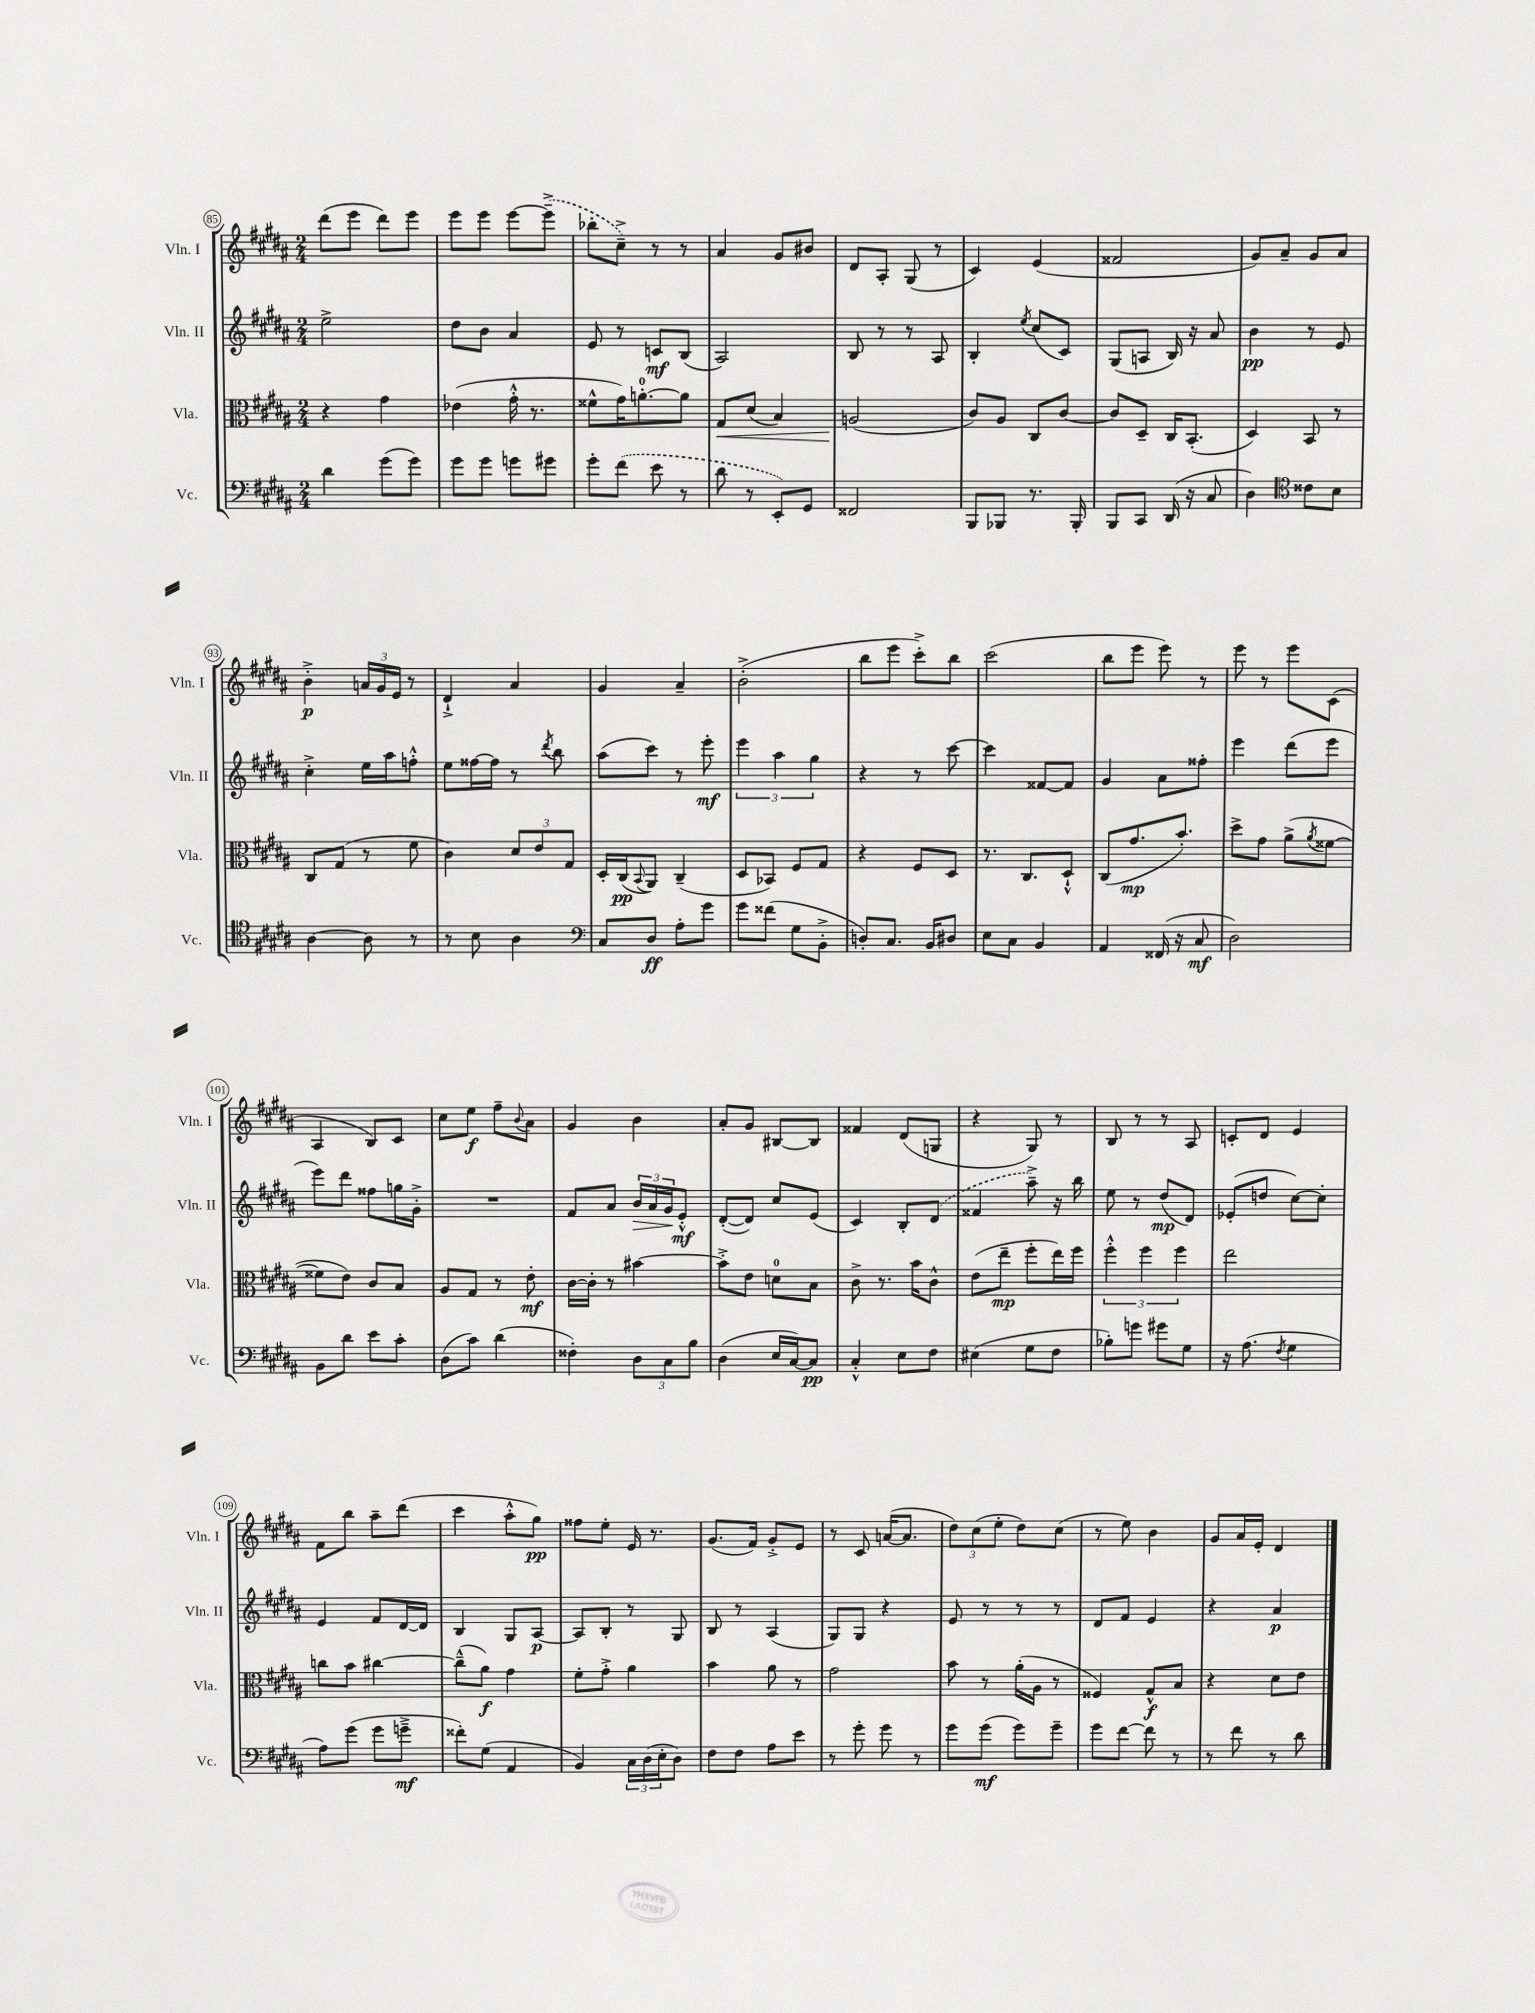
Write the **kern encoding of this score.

**kern	**kern	**kern	**kern
*staff4	*staff3	*staff2	*staff1
*clefF4	*clefC3	*clefG2	*clefG2
*k[f#c#g#d#a#]	*k[f#c#g#d#a#]	*k[f#c#g#d#a#]	*k[f#c#g#d#a#]
*M2/4	*M2/4	*M2/4	*M2/4
4d#\	4r	2ee^\	(8ddd#\L
.	.	.	8eee\J
(8g#\L	4g#\	.	8ddd#\L)
8g#\J)	.	.	8eee\J
=	=	=	=
8g#\L	(4e-\	8dd#\L	8eee\L
8g#\J	.	8b\J	8eee\J
8g\L	16g#'^^\	4a#/	[8eee\L
.	8.r	.	.
8g#\J	.	.	(8eee~^\]J
=	=	=	=
8g#'\L	8f##^^\L	8e/	8bb-'\L
(8f#\J	16g#\K)	8r	8cc#~^\J)
.	[8.a'\	.	.
8e\	.	8c/L	8r
8r	8a\]J	(8B/J	8r
=	=	=	=
8d#\	8G#/L	2A#/)	4a#/
8r	(8d#/J	.	.
8EE'/L)	4B/)	.	8g#/L
8GG#/J	.	.	8b#/J
=	=	=	=
2FF##/	(2A/	8B/	8d#/L
.	.	8r	8A#'/J
.	.	8r	(8G#/
.	.	8A#/	8r
=	=	=	=
8BBB/L	8c#/L)	4B'/	4c#/)
8BBB-/J	8A#/J	.	.
.	.	8qee/	.
8.r	8C#/L	(8cc#/L	(4e/
.	[8c#/J	8c#/J)	.
16BBB-'/	.	.	.
=	=	=	=
8BBB/L	8c#/]L	(8G#/L	2f##/
8CC#/J	8D#~/J	8A/J	.
(16DD#/	16C#/LK	16B/)	.
16r	(8.BB'/J	16r	.
8C#/	.	8a#/	.
=	=	=	=
4D#\)	4D#/)	4b\	8g#/L)
.	.	.	8a#~/J
*clefC4	*	*	*
8c##\L	8BB/	8r	8g#/L
8B\J	8r	8e/	8a#/J
=	=	=	=
[4A#\	8C#/L	4cc#'^\	4b'^\
.	(8G#/J	.	.
8A#\]	8r	16ee\LL	24a/LL
.	.	.	24g#/
.	.	16aa#\J	.
.	.	.	24e/JJ
8r	8f#\	8ff'^^\J	8r
=	=	=	=
8r	4c#\)	8ee\L	4d#`^/
8B\	.	[16ff##\L	.
.	.	16ff##\]JJ	.
4A#\	12d#/L	8r	4a#/
.	12e/	.	.
.	.	8qddd#/	.
.	.	8bb\	.
.	12G#/J	.	.
=	=	=	=
*clefF4	*	*	*
8C#/L	16D#'/LL	(8aa#\L	4g#/
.	(16C#/J	.	.
.	8qqBB/	.	.
8D#/J	8AA#/J)	8ccc#\J)	.
8A#'\L	(4C#~/	8r	4a#~/
8g#\J	.	8eee'\	.
=	=	=	=
8g#\L	8D#/L	6eee\	(2b'^\
(8f##\J	8BB-/J)	.	.
.	.	6aa#\	.
8G#\L	8F#/L	.	.
.	.	6gg#\	.
8BB'^\J	8G#/J	.	.
=	=	=	=
8D'/L)	4r	4r	8bb\L
8.C#/J	.	.	8eee\J
.	8F#/L	8r	8ccc#'^\L)
16BB/LK	.	.	.
8D#/J	8D#/J	[8ccc#\	8bb\J
=	=	=	=
8E\L	8.r	4ccc#\]	(2ccc#\
8C#\J	.	.	.
.	8.C#/L	.	.
4BB/	.	[8f##/L	.
.	8D#`^^/J	8f##/]J	.
=	=	=	=
4AA#/	(8C#/L	4g#/	8bb\L
.	8.g#/	.	8eee\J
(16FF##/	.	8a#\L	8eee\)
16r	8.b'/J)	.	.
8C#/	.	8ff##'\J	8r
=	=	=	=
2D#\)	8dd#^\L	4eee\	8eee\
.	8g#\J	.	8r
.	(8a#^\L	(8ddd#\L	8eee\L
.	8qa#/	.	.
.	[8f##\J	8eee\J	(8c#\J
=	=	=	=
8BB\L	8f##\]L	8eee\L)	4A#/
8d#\J	8e\J)	8ddd#\J	.
8e\L	8c#/L	8ff##\L	8B/L)
8c#'\J	8B/J	16gg\L	8c#/J
.	.	16g#'^\JJ	.
=	=	=	=
(8D#\L	8A#/L	2r	8cc#\L
8c#\J)	8G#/J	.	8ee\J
(4d#\	8r	.	8ff#~\L
.	.	.	8qqb/
.	8e'\	.	8a#\J
=	=	=	=
4F##'\)	[16c#\LL	8f#/L	4g#/
.	16c#'\]JJ	.	.
.	8r	8a#/J	.
12D#\L	[4b#\	24b/LL	4b\
.	.	24a#/	.
12C#\	.	24g#/J	.
.	.	8e'^^/J	.
12B\J	.	.	.
=	=	=	=
(4D#\	8b#'^\]L	([8d#'/L	8a#'/L
.	8e\J	8d#/]J)	8g#/J
16E/LL	8d\L	8cc#/L	[8B#/L
[16C#/J)	.	.	.
8C#/]J	8B\J	(8e/J	8B#/]J
=	=	=	=
4C#'^^/	8c#^\	4c#/)	4f##/
.	8.r	.	.
8E\L	.	8B'/L	(8d#/L
.	16b\LK	.	.
8F#\J	8c#^^\J	(8d#/J	8G/J
=	=	=	=
(4E#\	(8e\L	4f##/	4r
.	8ee~\J	.	.
8G#\L	8ff#'\L	8aa#~^\)	8G#/)
8F#\J	16ee\L)	16r	8r
.	16ff#\JJ	16bb\	.
=	=	=	=
8B-'\L)	6ff#'^^\	8ee\	8B/
8g\J	.	8r	8r
.	6ff#\	.	.
8g#\L	.	(8dd#/L	8r
.	6ff#\	.	.
8G#\J	.	8d#/J)	8A#/
=	=	=	=
16r	2ee\	(8e-'/L	8c'/L
(8.A#\	.	.	.
.	.	8dd/J	8d#/J
8qF#/	.	.	.
4G#\	.	[8cc#\L)	4e/
.	.	8cc#'\]J	.
=	=	=	=
8A#\L)	8cc\L	4e/	8f#\L
(8g#\J	8b\J	.	8bb\J
8g#\L	[4cc#\	8f#/L	8aa#~\L
8g~^\J	.	[16d#/L	(8ddd#\J
.	.	16d#/]JJ	.
=	=	=	=
8f##'\L)	(8cc#~^^\]L	4B/	4ccc#\
(8G#\J	8a#\J)	.	.
4AA#/	4g#\	8G#/L	8aa#'^^\L
.	.	[8A#/J	8gg#\J)
=	=	=	=
4BB/)	8f#'\L	8A#/]L	8ff##\L
.	8g#'^\J	8B'/J	8ee'\J
24C#\LL	4a#\	8r	16e/
(24D#\	.	.	.
.	.	.	8.r
24E'\J	.	.	.
8D#\J)	.	8G#/	.
=	=	=	=
8F#\L	4b\	8B/	(8.g#/L
8F#\J	.	8r	.
.	.	.	16f#/Jk)
8A#\L	8a#\	(4A#/	8g#'^/L
8e\J	8r	.	8e/J
=	=	=	=
8r	2g#\	8G#/L)	8r
8g#'\	.	8G#/J	8c#/
8g#\	.	4r	([16a/LK
.	.	.	8.a/]J
8r	.	.	.
=	=	=	=
8g#\L	8b\	8e/	12dd#\L)
.	.	.	(12cc#\
(8g#\J	8r	8r	.
.	.	.	12ee'\J
8g#\L)	(16a#'\LL	8r	8dd#\L)
.	16A#\JJ	.	.
8g#~\J	8r	8r	(8cc#\J
=	=	=	=
8g#\L	4F##/)	8d#/L	8r
[8f#\J	.	8f#/J	8ee\)
8f#\]	8G#^^/L	4e/	4b\
8r	8B/J	.	.
=	=	=	=
8r	4r	4r	8g#/L
8f#\	.	.	16a#/L
.	.	.	16e'/JJ
8r	8d#\L	4a#/	4d#/
8d#\	8e\J	.	.
==	==	==	==
*-	*-	*-	*-
